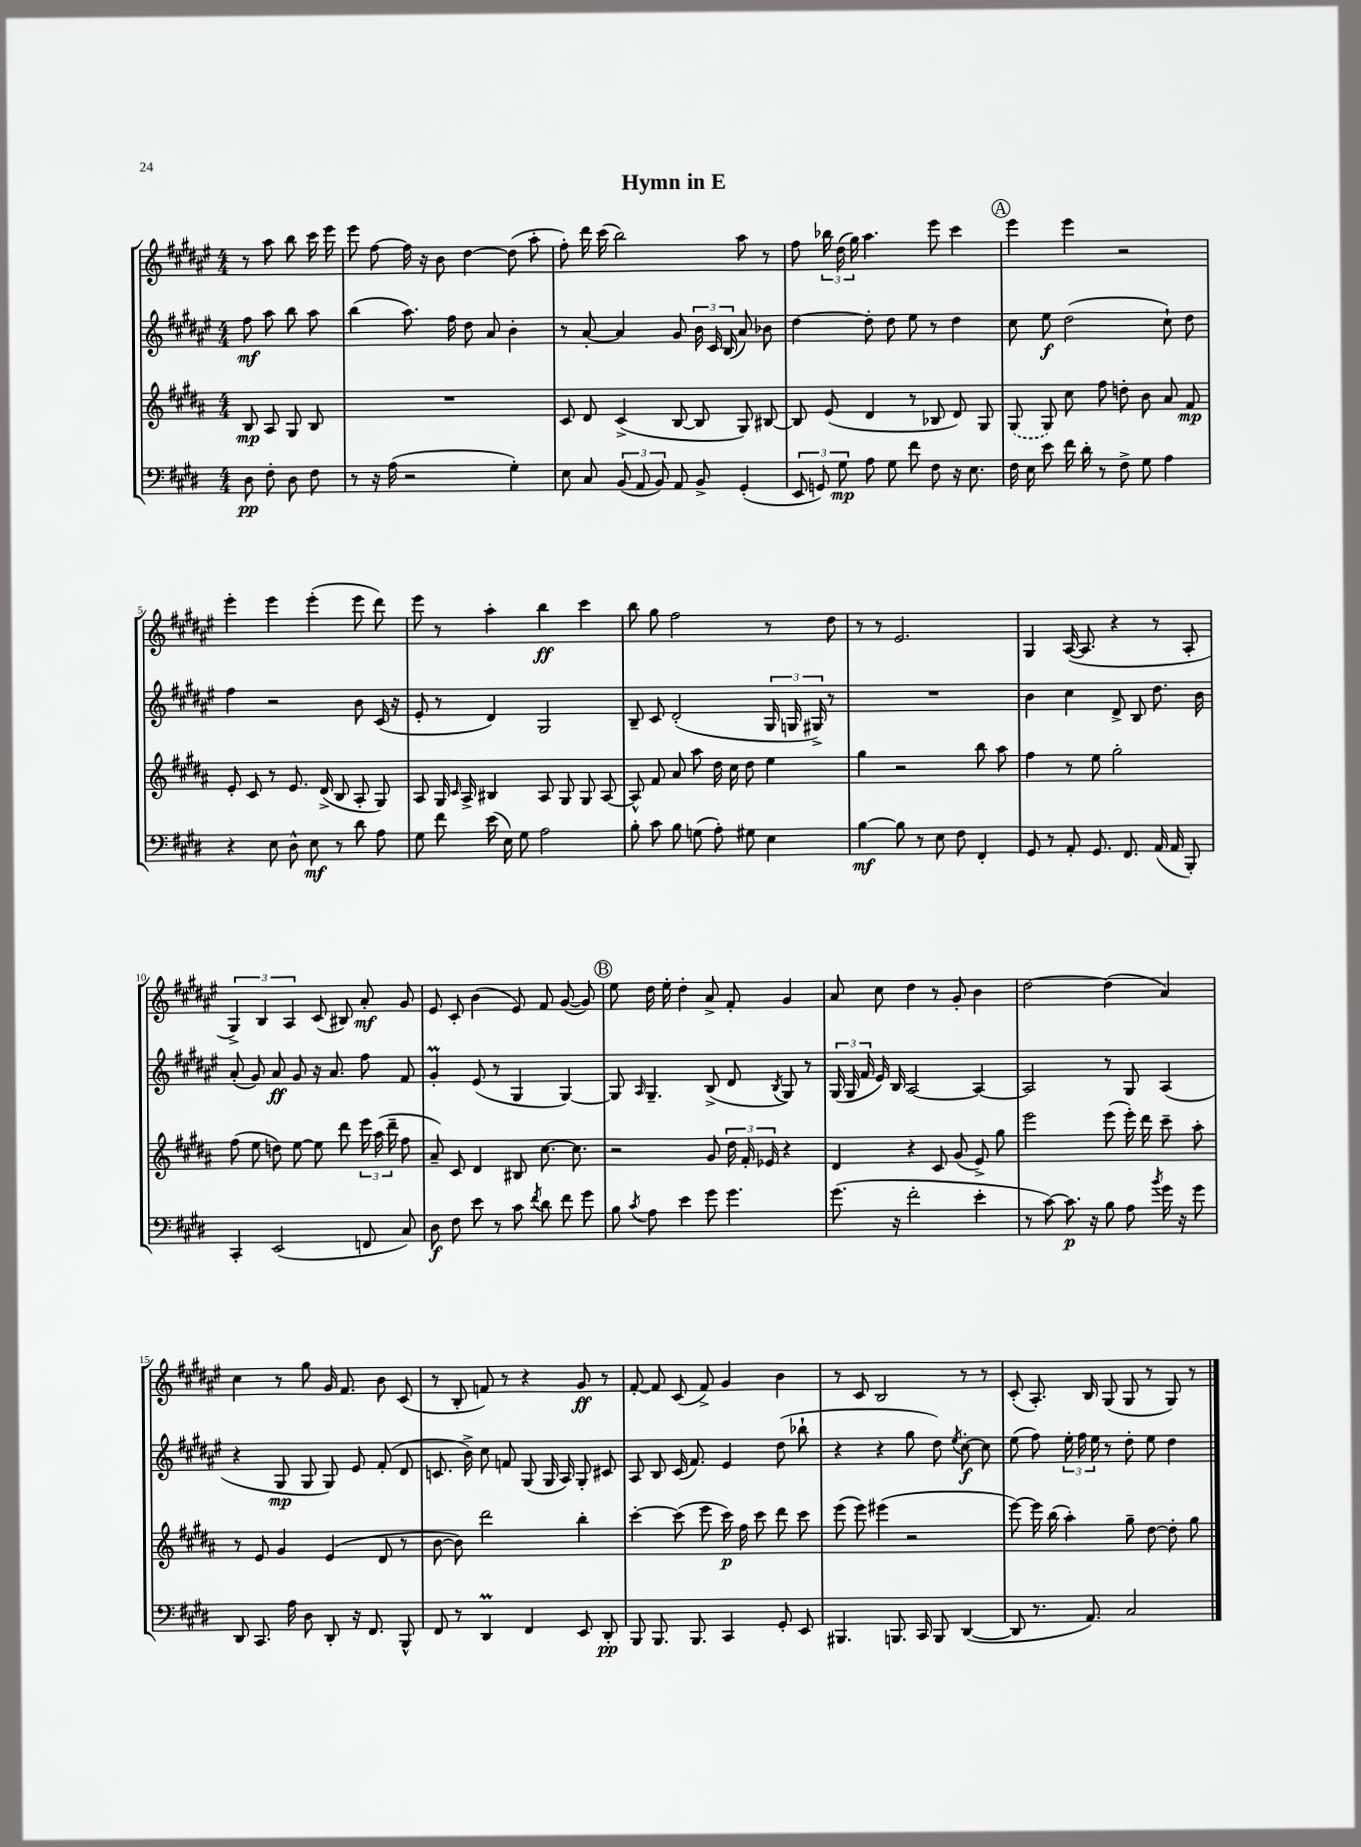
\header { title = "Hymn in E" }
<<
\new StaffGroup <<
\new Staff = "s0" {
    \clef treble \key fis \major \numericTimeSignature \time 4/4 \partial 2
    \autoBeamOff r8 ais''8 b''8 cis'''16 eis'''16 |
    eis'''8 fis''8~ fis''16 r16 b'8 dis''4~ dis''8( ais''8-. |
    fis''8-.) dis'''16 cis'''16( b''2) ais''8 r8 |
    fis''8 \tuplet 3/2 { bes''16 dis''16( gis''16) } ais''4. eis'''8 cis'''4 |
    \mark \markup { \circle "A" } eis'''4 eis'''4 r2 |
    eis'''4-. eis'''4 eis'''4-.( eis'''8 dis'''8) |
    eis'''8 r8 ais''4-. b''4\ff cis'''4 |
    b''8 gis''8 fis''2 r8 dis''8 |
    r8 r8 eis'2. |
    gis4 ais16~( ais8. r4 r8 ais8-. |
    \tuplet 3/2 { gis4->) b4 ais4 } cis'8( bis8) ais'8-.\mf gis'8 |
    eis'8 cis'8-. b'4( eis'8) fis'8 gis'8~( gis'8) |
    \mark \markup { \circle "B" } eis''8 dis''16 eis''16-. dis''4-. ais'8-> fis'8-. gis'4 |
    ais'8 cis''8 dis''4 r8 gis'8-. b'4 |
    dis''2~ dis''4( ais'4) |
    cis''4 r8 gis''8 gis'16 fis'8. b'8 cis'8( |
    r8 b8-. f'8) r8 r4 gis'8\ff r8 |
    fis'8~-. fis'8 cis'8( fis'8->) gis'4 b'4 |
    r8 cis'8 b2 r8 r8 |
    cis'8-.( ais8.-.) b16 gis8( gis8 r8 gis8) r8 \bar "|." |
}
\new Staff = "s1" {
    \clef treble \key fis \major \numericTimeSignature \time 4/4 \partial 2
    \autoBeamOff fis''8\mf ais''8 b''8 ais''8 |
    b''4( ais''8.) fis''16 dis''8 ais'8 b'4-. |
    r8 ais'8~-. ais'4 gis'8 \tuplet 3/2 { b'16 cis'16 b16( } ais'8) bes'8 |
    dis''4~ dis''8-. dis''8 eis''8 r8 dis''4 |
    \mark \markup { \circle "A" } cis''8 eis''8\f dis''2( cis''8-!) dis''8 |
    fis''4 r2 b'8 cis'16( r16 |
    eis'8-. r8 dis'4) gis2 |
    b8-- cis'8 dis'2-.( \tuplet 3/2 { gis16 g16 gis16->) } r8 |
    R1 |
    b'4 cis''4 dis'8-> b8 dis''8. b'16 |
    ais'8-.( gis'8) ais'8\ff gis'8 r16 ais'8. fis''8 fis'8 |
    gis'4-.\prall eis'8( r8 gis4 gis4~) |
    \mark \markup { \circle "B" } gis8 \grace { ais16 } gis4.-- b8->( dis'8 \acciaccatura { b8 } gis8) r8 |
    \tuplet 3/2 { gis16( gis16 fis'16 } eis'16) b16 ais2~ ais4~ |
    ais2 r8 gis8 ais4( |
    r4 gis8\mp gis8 gis8) eis'8 fis'8-.( dis'8 |
    c'8. b'16->) cis''8 f'8 gis8( gis16 ais16) gis8-. cis'8 |
    ais8 b8 cis'16( fis'8.) eis'4 dis''8( bes''8-! |
    r4 r4 gis''8 dis''8) \acciaccatura { eis''8 } cis''8~-.\f cis''8 |
    eis''8( fis''8) \tuplet 3/2 { eis''16-. fis''16 eis''16 } r8 dis''8-. eis''8 dis''4 \bar "|." |
}
\new Staff = "s2" {
    \clef treble \key b \major \numericTimeSignature \time 4/4 \partial 2
    \autoBeamOff b8\mp ais8 gis8 b8 |
    R1 |
    cis'8 dis'8 cis'4->( b8~ b8 gis8) bis8~ |
    bis8 e'8( dis'4 r8 bes8 dis'8) gis8 |
    \mark \markup { \circle "A" } \once \slurDashed gis8( gis8) cis''8 fis''8 d''8-. b'8 ais'8 fis'8\mp |
    e'8-. cis'8 r8 e'8. dis'16->( b8 ais8-. gis8) |
    ais8 gis16 \grace { cis'16 } ais16-> bis4 ais8 gis8 gis8 ais8~ |
    ais8-^ fis'8 ais'8 ais''8 dis''16 cis''16 dis''8 e''4 |
    gis''4 r2 b''8 ais''8 |
    fis''4 r8 e''8 gis''2-. |
    fis''8( e''8 d''8) e''8~ e''8 dis'''8 \tuplet 3/2 { e'''16 ais''16( dis'''16-- } fis''8 |
    ais'8--) cis'8 dis'4 bis8 cis''8.~ cis''8. |
    \mark \markup { \circle "B" } r2 gis'8 \tuplet 3/2 { dis''16 fis'16-. ees'16 } r4 |
    dis'4 r4 cis'8 gis'8( e'8->) gis''8 |
    e'''2 e'''8( e'''16-.) dis'''16 cis'''8-- ais''8-. |
    r8 e'8 gis'4 e'4( dis'8 r8 |
    b'8~ b'8) dis'''2 b''4-. |
    cis'''4~-. cis'''8( e'''8 cis'''16\p) fis''16 cis'''8 dis'''8 cis'''8 |
    e'''8( e'''8) eis'''4( r2 |
    e'''8~) e'''16 b''16( ais''4-.) gis''8-- dis''8~ dis''8-. gis''8 \bar "|." |
}
\new Staff = "s3" {
    \clef bass \key e \major \numericTimeSignature \time 4/4 \partial 2
    \autoBeamOff dis8\pp fis8-. dis8 fis8 |
    r8 r16 a16( r2 gis4-.) |
    e8 cis8 \tuplet 3/2 { b,8( a,8 b,8) } a,8 b,8-> gis,4-.( |
    \tuplet 3/2 { e,8 g,8) gis8\mp } a8 gis8 fis'8 fis8 r16 e8. |
    \mark \markup { \circle "A" } fis16 e16 e'8 fis'16 dis'16-. r8 fis8-> gis8 a4 |
    r4 e8 dis8-^ e8\mf r8 dis'8 a8 |
    gis8 fis'8 e'16( e16) gis8 a2 |
    b8-. cis'8 b8 g8( a8-.) gis8 e4 |
    b4~\mf b8 r8 e8 fis8 fis,4-. |
    gis,8 r8 a,8-. gis,8. fis,8. a,16( a,16 b,,8-.) |
    cis,4-. e,2( f,8 cis8) |
    dis8\f fis8 e'8 r8 cis'8 \acciaccatura { fis'8 } dis'8 fis'8 gis'8 |
    \mark \markup { \circle "B" } b8 \acciaccatura { cis'8 } a8 e'4 gis'8 gis'4. |
    gis'8.( r16 fis'2-. e'4-. |
    r8 cis'8~) cis'8.\p r16 b8 a8 \acciaccatura { b'8 } gis'16 r16 gis'8 |
    dis,8 cis,8. a16 dis8 dis,8-. r16 fis,8. b,,8-^ |
    fis,8 r8 dis,4\prall fis,4 e,8 dis,8-.\pp |
    b,,8 b,,8. b,,8. cis,4 gis,8-. e,8 |
    bis,,4. b,,8. cis,16 b,,8 dis,4~( |
    dis,8 r8. a,8.) cis2 \bar "|." |
}
>>
>>
